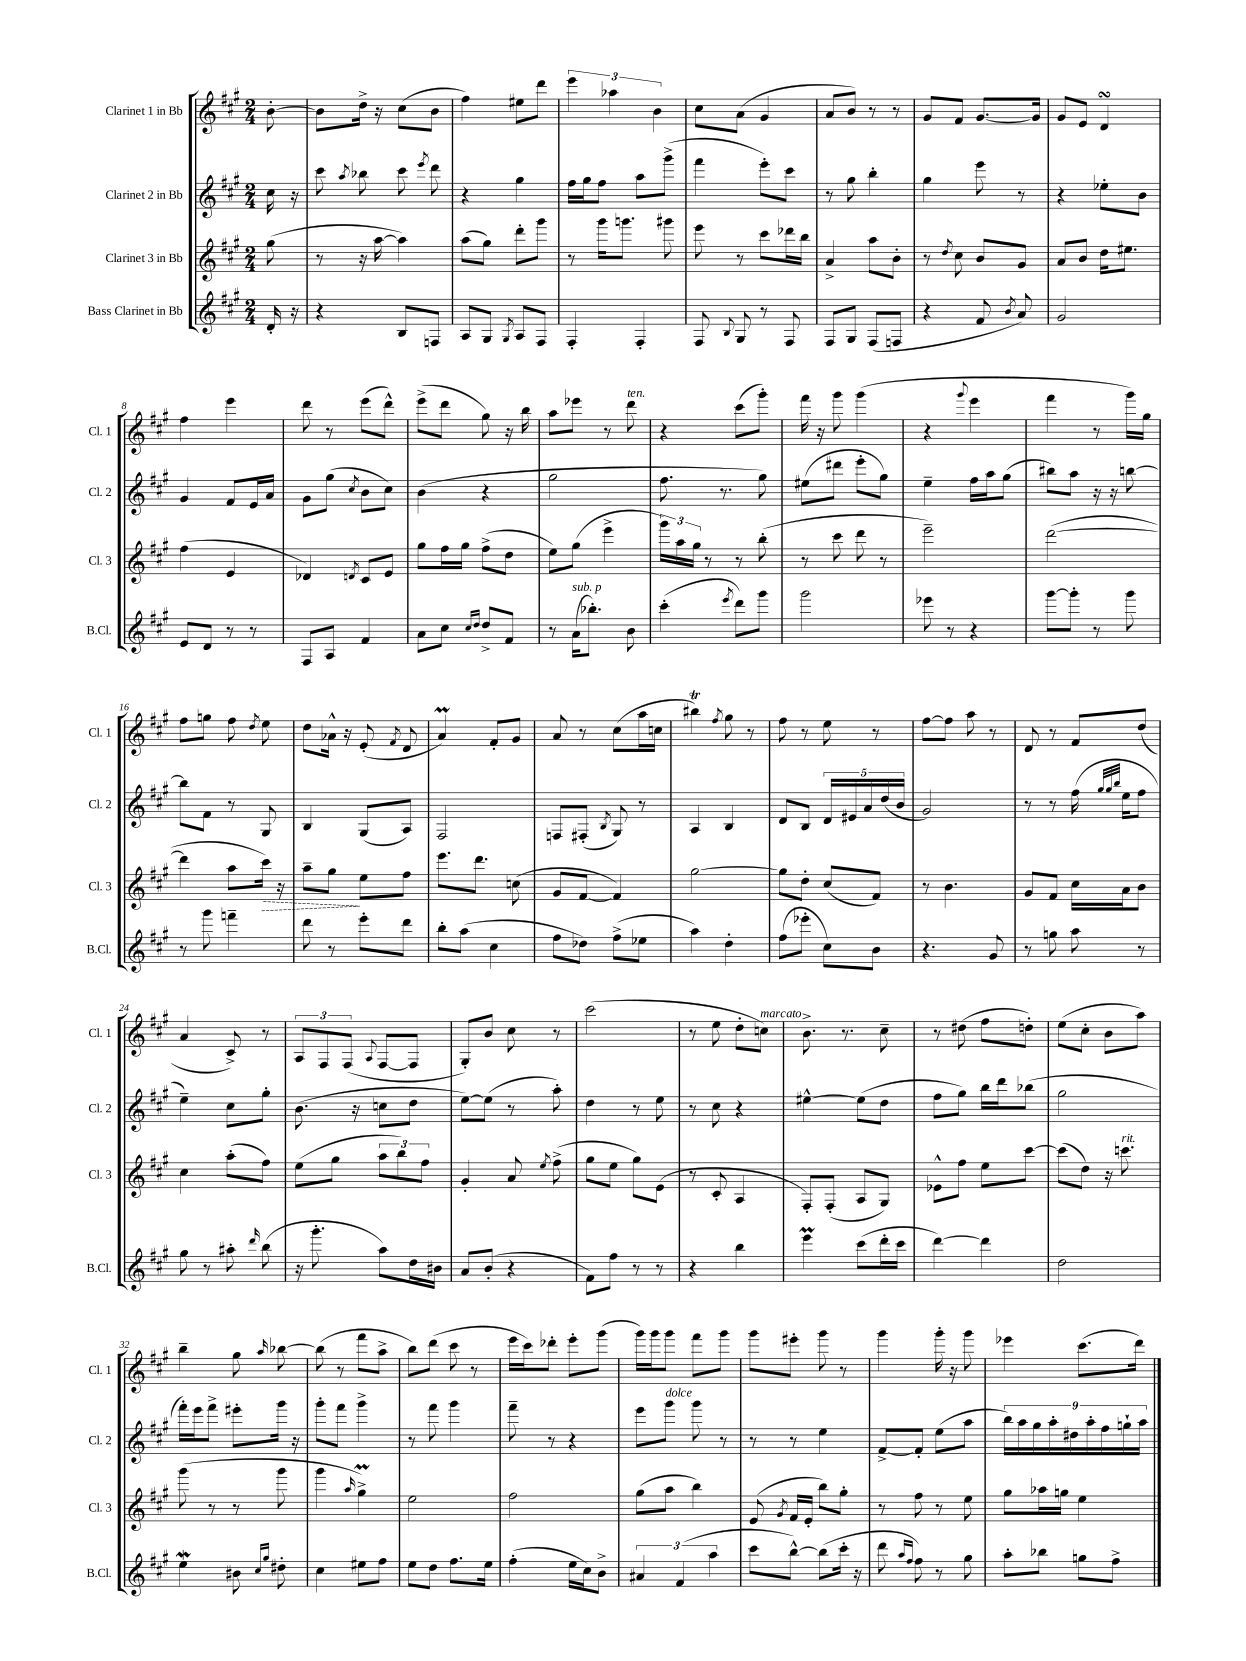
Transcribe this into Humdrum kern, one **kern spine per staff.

**kern	**kern	**dynam	**kern	**kern
*part4	*part3	*part3	*part2	*part1
*staff4	*staff3	*staff3	*staff2	*staff1
*I"Bass Clarinet in Bb	*I"Clarinet 3 in Bb	*	*I"Clarinet 2 in Bb	*I"Clarinet 1 in Bb
*I'B.Cl.	*I'Cl. 3	*	*I'Cl. 2	*I'Cl. 1
*clefG2	*clefG2	*	*clefG2	*clefG2
*k[f#c#g#]	*k[f#c#g#]	*	*k[f#c#g#]	*k[f#c#g#]
*M2/4	*M2/4	*	*M2/4	*M2/4
=	=	=	=	=
16d'/	(8gg#\	.	16cc#\	[8b'\
16r	.	.	16r	.
=1	=1	=1	=1	=1
4r	8r	.	8ccc#\	8b\L]
.	.	.	8qaa/	.
.	16r	.	8bb-X\	16dd^\Jk
.	[16aa\	.	.	16r
8B/L	4aa\])	.	8ccc#\	(8cc#\L
.	.	.	8qeee/	.
8Fn/J	.	.	8ddd\	8b\J
=2	=2	=2	=2	=2
8A/L	(8aa\L	.	4r	4ff#\)
8G#/J	8gg#\J)	.	.	.
8qG#/	.	.	.	.
8A/L	8ddd'\L	.	4gg#\	8ee#X\L
8F#/J	8ggg#\J	.	.	8ddd\J
=3	=3	=3	=3	=3
4F#'/	8r	.	16ff#\LL	6eee\
.	.	.	16gg#\J	.
.	16ggg#\KL	.	8ff#\J	.
.	.	.	.	6aa-X\
.	8.gggn\J	.	.	.
4F#'/	.	.	8aa\L	.
.	.	.	.	6b\
.	8ggg#X\	.	(8ggg#^\J	.
=4	=4	=4	=4	=4
8F#/	8eee\	.	4fff#\	8cc#\L
8qqB/	.	.	.	.
8G#/	8r	.	.	(8a\J
8r	8ccc#\L	.	8eee'\L)	4g#/
8F#/	16ddd-X\L	.	8ccc#\J	.
.	16bb\JJ	.	.	.
=5	=5	=5	=5	=5
8F#/L	4a^/	.	8r	8a/L
8G#/J	.	.	8gg#\	8b/J)
(8F#/L	8aa\L	.	4bb'\	8r
8Fn/J	8b'\J	.	.	8r
=6	=6	=6	=6	=6
4r	8r	.	4gg#\	8g#/L
.	8qdd/	.	.	.
.	8cc#\	.	.	8f#/J
8f#/	8b/L	.	8eee\	[8.g#/L
8qb/	.	.	.	.
8a/)	8g#/J	.	8r	.
.	.	.	.	16g#/Jk]
=7	=7	=7	=7	=7
2g#/	8a/L	.	4r	8g#/L
.	8b/J	.	.	8e/J
.	16dd\KL	.	8ee-X'\L	4dsSSs/
.	8.ee#X\J	.	.	.
.	.	.	8b\J	.
!!LO:LB:g=z
=8	=8	=8	=8	=8
8e/L	(4ff#\	.	4g#/	4ff#\
8d/J	.	.	.	.
8r	4e/	.	8f#/L	4eee\
8r	.	.	16e/L	.
.	.	.	16a/JJ	.
=9	=9	=9	=9	=9
8F#/L	4d-X/)	.	8g#\L	8ddd\
8A/J	.	.	(8gg#\J	8r
.	8qdn/	.	8qcc#/	.
4f#/	8c#/L	.	8b\L	(8eee\L
.	8e/J	.	8cc#\J)	8ddd^^\J)
=10	=10	=10	=10	=10
8a\L	8gg#\L	.	(4b\	(8eee^\L
8cc#\J	16ff#\L	.	.	8ddd\J
.	16gg#\JJ	.	.	.
16qqcc#/LL	.	.	.	.
16qqdd/JJ	.	.	.	.
8dd^/L	(8ff#^\L	.	4r	8gg#\)
8f#/J	8dd\J	.	.	16r
.	.	.	.	16bb\
=11	=11	=11	=11	=11
8r	8ee\L)	.	2gg#\	8aa\L
!LO:TX:a:i:t=sub. p	!	!	!	!
(16a\KL	(8gg#\J	.	.	8eee-X\J
8.bb-X'\J)	.	.	.	.
.	4eee^\	.	.	8r
!	!	!	!	!LO:TX:a:i:t=ten.
8b\	.	.	.	8ddd\
=12	=12	=12	=12	=12
(4ccc#'\	24ggg#\LL)	.	8.ff#\	4r
.	24aa\	.	.	.
.	24gg#\JJ	.	.	.
.	8r	.	.	.
.	.	.	8.r	.
8qeee/	.	.	.	.
8ddd\L)	8r	.	.	(8ccc#\L
8ggg#\J	(8bb'\	.	8gg#\)	8ggg#'\J)
=13	=13	=13	=13	=13
2ggg#\	8r	.	(8ee#X\L	16fff#\
.	.	.	.	16r
.	8ccc#\	.	8ddd#X\J	8ggg#\
.	8ddd\	.	8eee'\L	(4ggg#\
.	8r	.	8gg#\J)	.
=14	=14	=14	=14	=14
8eee-X\	2eee~\)	.	4ee~\	4r
8r	.	.	.	.
.	.	.	.	8qqggg#/
4r	.	.	16ff#\LL	4eee\
.	.	.	16aa\J	.
.	.	.	(8gg#\J	.
=15	=15	=15	=15	=15
[8ggg#\L	([2ddd\	.	8bb#X\L)	4fff#\
8ggg#'\J]	.	.	8aa\J	.
8r	.	.	16r	8r
.	.	.	16r	.
8ggg#\	.	.	[8bbn\	16ggg#\LL)
.	.	.	.	16gg#\JJ
!!LO:LB:g=z
=16	=16	=16	=16	=16
8r	4ddd\]	.	8bb\L]	8ff#\L
8ggg#\	.	.	8f#\J	8ggn\J
4fffn~\	8aa\L	.	8r	8ff#\
.	.	.	.	8qdd/
!	!	!LO:HP:b	!	!
.	16ccc#\Jk)	>	8G#/	8ee\
.	16r	.	.	.
=17	=17	=17	=17	=17
8ddd\	8aa~\L	.	4B/	8dd\L
8r	8gg#\J	.	.	16a-X^^\Jk
.	.	.	.	16r
8eee'\L	8ee\L	]	(8G#/L	(8e'/
.	.	.	.	8qf#/
8ddd\J	8ff#\J	.	8A/J)	8d/
=18	=18	=18	=18	=18
8bb'\L	8.eee\L	.	2F#/	4aM/)
(8aa\J	.	.	.	.
.	8.ddd\J	.	.	.
4cc#\	.	.	.	8f#'/L
.	(8ccn\	.	.	8g#/J
=19	=19	=19	=19	=19
8ff#\L	8g#/L	.	8Fn/L	8a/
8dd-X\J)	[8f#/J	.	(8F#X'/J	8r
.	.	.	8qB/	.
(8ff#^\L	4f#/])	.	8G#/)	(8cc#\L
8ee-X\J	.	.	8r	16aa\L
.	.	.	.	16ccn\JJ
=20	=20	=20	=20	=20
4aa\)	[2gg#\	.	4A/	4bb#Xt\)
.	.	.	.	8qff#/
4dd'\	.	.	4B/	8gg#\
.	.	.	.	8r
=21	=21	=21	=21	=21
(8ff#\L	8gg#\L]	.	8d/L	8ff#\
8eee-X'\J	8dd'\J	.	8B/J	8r
8cc#\L)	(8cc#/L	.	20d/LL	8ee\
.	.	.	20e#X/	.
.	.	.	20a/	.
8b\J	8f#/J)	.	.	8r
.	.	.	(20dd/	.
.	.	.	20b/JJ	.
=22	=22	=22	=22	=22
4.r	8r	.	2g#/)	[8ff#\L
.	4.b\	.	.	8ff#\J]
.	.	.	.	8aa\
8g#/	.	.	.	8r
=23	=23	=23	=23	=23
8r	8g#/L	.	8r	8d/
8ggn\	8f#/J	.	8r	8r
8aa\	16cc#\LL	.	(16ff#\	8f#/L
.	.	.	32qqgg#/LLL	.
.	.	.	32qqgg#/	.
.	.	.	32qqbb/JJJ	.
.	16a\J	.	16ee\KL	.
8r	8b\J	.	8ff#\J	(8dd/J
!!LO:LB:g=z
=24	=24	=24	=24	=24
8gg#\	4cc#\	.	4ee~\)	4a/
8r	.	.	.	.
8aa#X'\	(8aa'\L	.	8cc#\L	8c#^/)
16qqddd/	.	.	.	.
(8bb\	8ff#\J)	.	8gg#'\J	8r
=25	=25	=25	=25	=25
16r	(8ee\L	.	(8.b\	12A/L
8.ggg#'\	.	.	.	.
.	.	.	.	12F#/
.	8gg#\J	.	.	.
.	.	.	.	(12F#/J
.	.	.	16r	.
.	.	.	.	8qqA/
8aa\L)	12aa\L	.	8ccn\L	[8F#/L
.	12bb\)	.	.	.
16dd\L	.	.	8dd\J	8F#/J]
.	12ff#\J	.	.	.
16b#X\JJ	.	.	.	.
=26	=26	=26	=26	=26
8a/L	4g#'/	.	[8ee\L)	8G#'/L)
(8b'/J	.	.	(8ee\J]	8b/J
4r	8a/	.	8r	8cc#\
.	8qee/	.	.	.
.	(8ff#^\	.	8aa'\)	8r
=27	=27	=27	=27	=27
8f#\L)	8gg#\L	.	4dd\	(2ccc#\
8ff#\J	8ee\J	.	.	.
8r	8gg#\L)	.	8r	.
8r	(8e\J	.	8ee\	.
=28	=28	=28	=28	=28
4r	8r	.	8r	8r
.	8c#'/	.	8cc#\	8ee\
4bb\	4A/	.	4r	8dd'\L
!	!	!	!	!LO:TX:a:i:t=marcato
.	.	.	.	8ccn\J)
=29	=29	=29	=29	=29
4eeeM\	8F#'/L)	.	[4ee#X^^\	8.b^\
.	(8F#'/J	.	.	.
.	.	.	.	8.r
(8ccc#\L	8A/L	.	(8ee#\L]	.
16ddd'\L	8G#/J)	.	8dd\J	8cc#~\
16ccc#\JJ	.	.	.	.
=30	=30	=30	=30	=30
[4ddd\)	8e-X^^\L	.	8ff#\L	8r
.	8ff#\J	.	8gg#\J)	(8dd#X\
4ddd\]	8ee\L	.	16bb\LL	8ff#\L
.	.	.	16ddd\J	.
.	[8ccc#\J	.	(8bb-X\J	8ddn'\J)
=31	=31	=31	=31	=31
2dd\	(8ccc#\L]	.	2gg#\	(8ee\L
.	8dd\J)	.	.	8cc#'\J
.	16r	.	.	8b\L
!	!LO:TX:a:i:t=rit.	!	!	!
.	8.cccn\	.	.	.
.	.	.	.	8aa\J)
!!LO:LB:g=z
=32	=32	=32	=32	=32
4eeW\	(8ggg#\	.	16fff#'\LL)	4bb~\
.	.	.	16eee\J	.
.	8r	.	8fff#^\J	.
8b#X\	8r	.	8eee#X'\L	8gg#\
16qqcc#/LL	.	.	.	.
16qqgg#/JJ	.	.	.	16qqaa/
8dd#X'\	8ggg#\	.	16ggg#\Jk	[8bb-X\
.	.	.	16r	.
=33	=33	=33	=33	=33
4cc#\	4ggg#\	.	8ggg#'\L	(8bb-\]
.	.	.	8fff#\J	8r
.	16qqaa/	.	.	.
8ee#X\L	4gg#m^\)	.	4ggg#^\	8fff#\L
8ff#\J	.	.	.	8aa^\J
=34	=34	=34	=34	=34
8ee\L	2ee\	.	8r	8bb\L)
8dd\J	.	.	8fff#\	(8ddd\J
8.ff#\L	.	.	4ggg#\	8ccc#\
.	.	.	.	8r
16ee\Jk	.	.	.	.
=35	=35	=35	=35	=35
(4ff#'\	2ff#\	.	8fff#~\	16eee\LL
.	.	.	.	16ccc#\J)
.	.	.	8r	8ddd-X'\J
16ee\LL	.	.	4r	8eee'\L
16cc#\J)	.	.	.	.
8b^\J	.	.	.	(8ggg#\J
=36	=36	=36	=36	=36
6a#X/	(8gg#\L	.	8eee\L	16ggg#\LL)
.	.	.	.	16ggg#\J
!	!	!	!LO:TX:a:i:t=dolce	!
.	8aa\J	.	8ggg#\J	8ggg#\J
(6f#/	.	.	.	.
.	4bb\)	.	8ggg#\	8fff#\L
6aa\	.	.	.	.
.	.	.	8r	8ggg#\J
=37	=37	=37	=37	=37
8ccc#\L	(8e/	.	8r	8ggg#\L
.	8qg#/	.	.	.
[8bb^^\J)	16f#/LL	.	8r	8eee#X'\J
.	16e'/JJ	.	.	.
(8bb\L]	8bb\L)	.	4ee\	8ggg#\
16ccc#'\Jk	8gg#'\J	.	.	8r
16r	.	.	.	.
=38	=38	=38	=38	=38
8ddd\	8r	.	[8f#^/L	4ggg#\
16qqaa/LL	.	.	.	.
16qqff#/JJ	.	.	.	.
8ff#\)	8ff#\	.	8f#'/J]	.
8r	8r	.	(8ee\L	16ggg#'\
.	.	.	.	16r
8gg#\	8ee\	.	8aa\J	8ggg#\
=39	=39	=39	=39	=39
8aa'\L	8gg#\L	.	18bb\LL)	4eee-X\
.	.	.	18aa\	.
.	.	.	18gg#\	.
8bb-X\J	16aa-X\L	.	.	.
.	.	.	18aa'\	.
.	16ggn\JJ	.	.	.
.	.	.	18dd#X\	.
8ggn\L	4ee\	.	.	(8.ccc#\L
.	.	.	18aa'\	.
.	.	.	18ff#\	.
8ff#^\J	.	.	.	.
.	.	.	18ggn`\	.
.	.	.	.	16ddd\Jk)
.	.	.	18aa\JJ	.
==	==	==	==	==
*-	*-	*-	*-	*-
